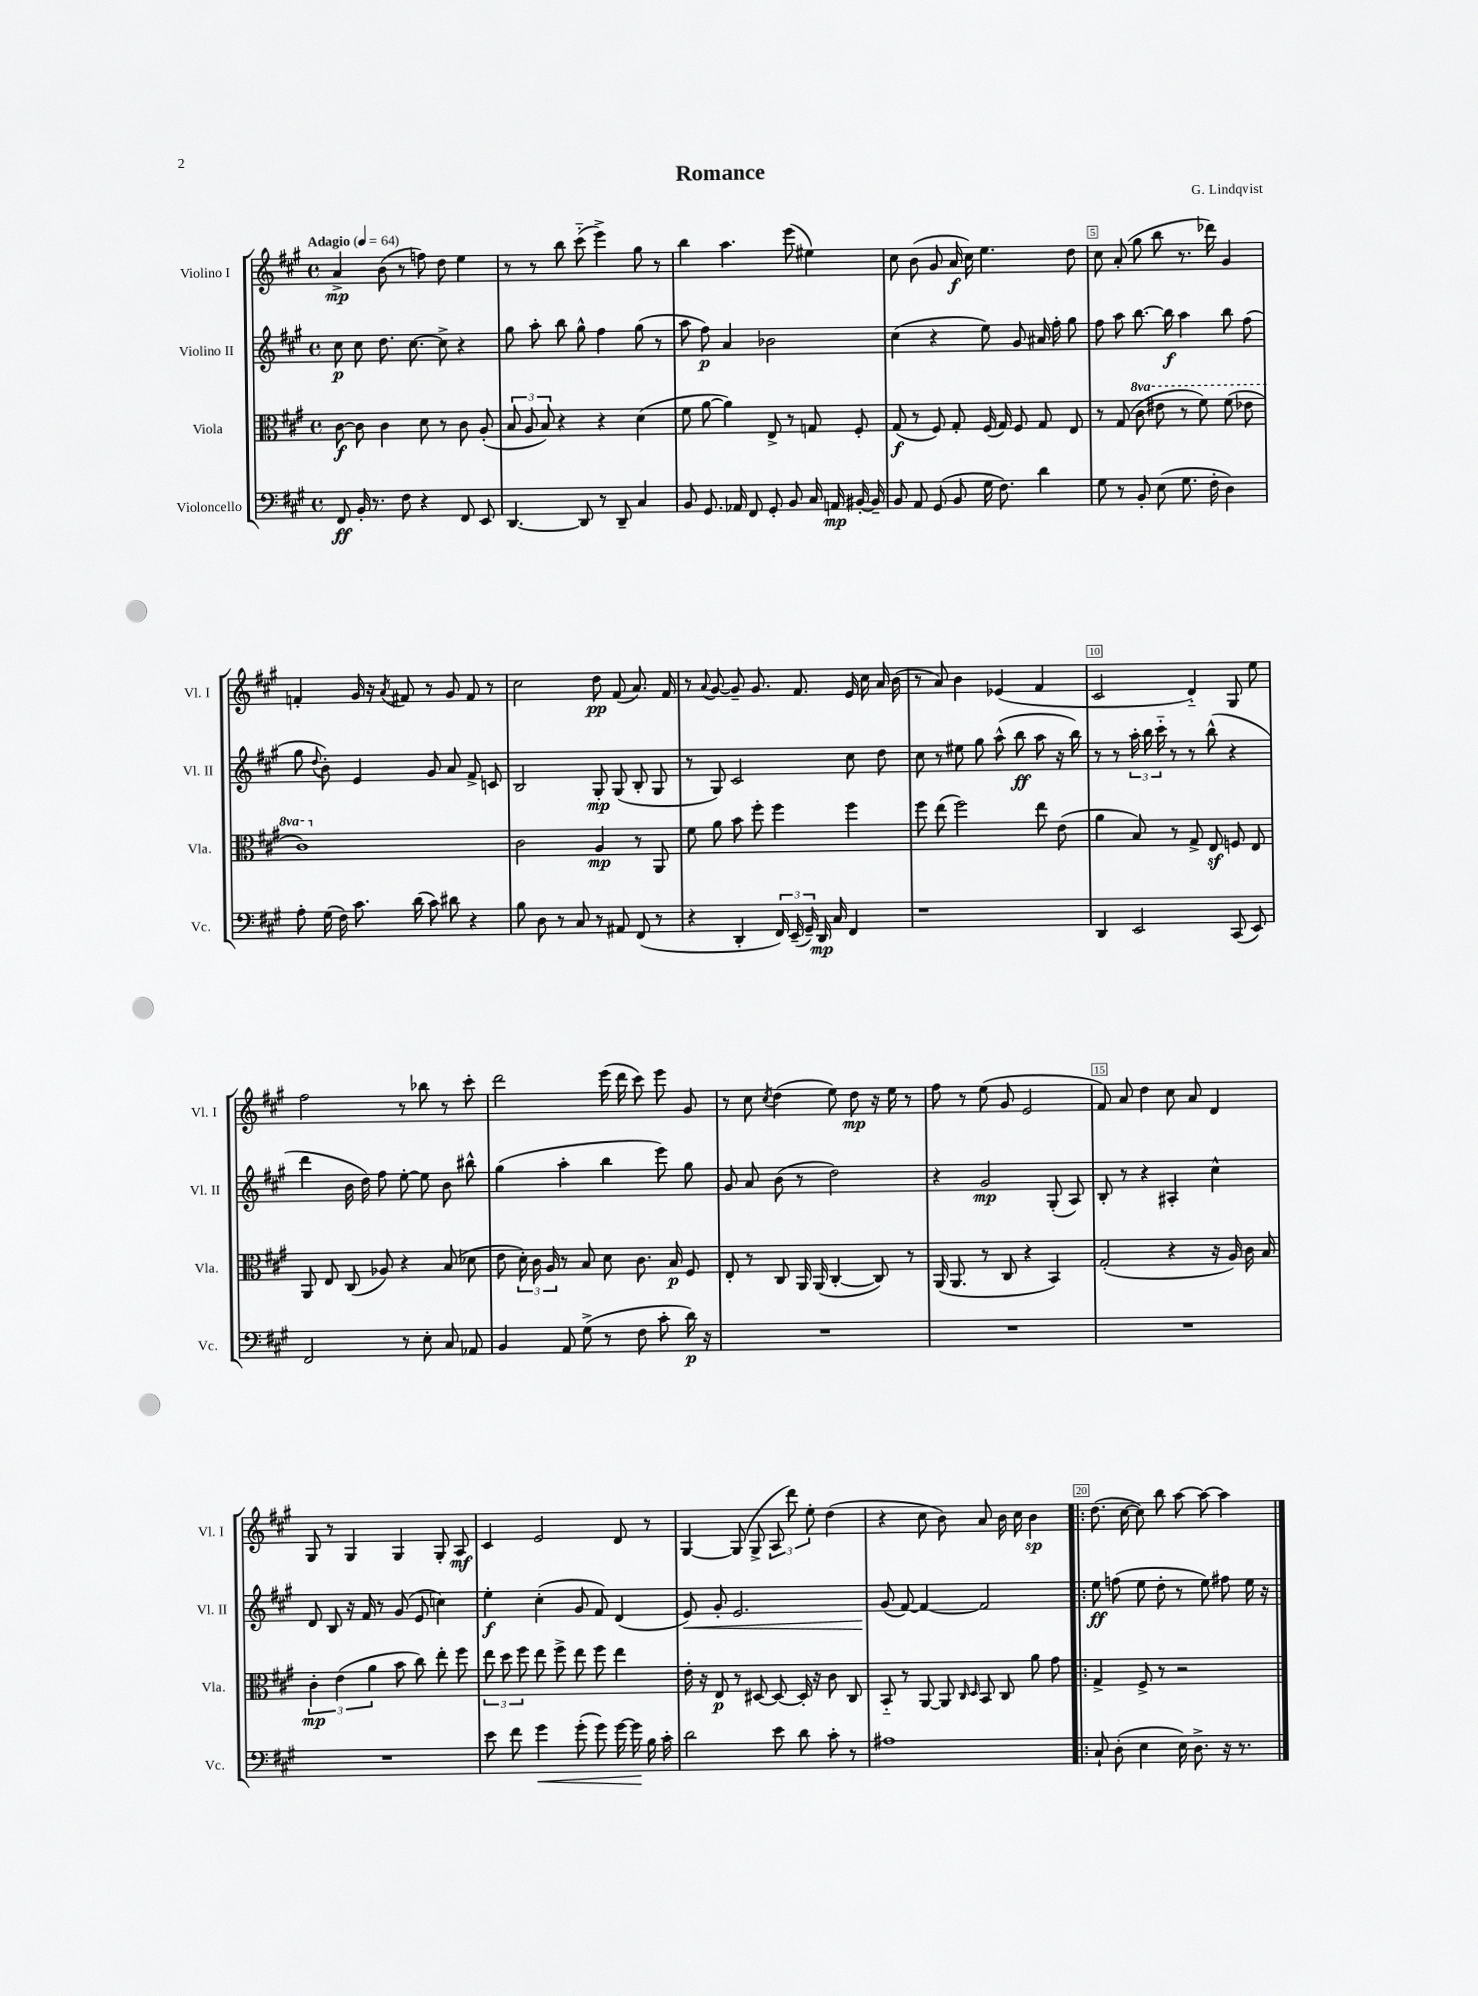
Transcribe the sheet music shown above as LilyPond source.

\header { title = "Romance" composer = "G. Lindqvist" }
<<
\new StaffGroup <<
\new Staff = "s0" \with { instrumentName = "Violino I" shortInstrumentName = "Vl. I" } {
    \clef treble \key a \major \defaultTimeSignature \time 4/4 \tempo "Adagio" 4 = 64
    \autoBeamOff a'4->\mp b'8( r8 f''8) d''8 e''4 |
    r8 r8 b''8 cis'''8-_( e'''4->) gis''8 r8 |
    b''4 a''4. e'''8( eis''4) |
    cis''8 b'8( gis'8 a'16\f cis''16) e''4. d''8 |
    cis''8 a'8-.( gis''8 b''8 r8. des'''16) gis'4 |
    f'4-. gis'16 r16 \acciaccatura { a'8 } fis'8 r8 gis'8 fis'8 r8 |
    cis''2 d''8\pp fis'8( a'8.) fis'16 |
    r8 \appoggiatura { a'8 } gis'8~ gis'8-- gis'8. fis'8. e'16 cis''16 a'16 b'16( |
    r8 a'8) b'4 ees'4( fis'4 |
    cis'2 d'4-_) gis8 e''8 |
    fis''2 r8 bes''8 r8 cis'''8-. |
    d'''2 e'''16( d'''16 cis'''8) e'''8 gis'8 |
    r8 cis''8 \acciaccatura { cis''8 } d''4( e''8) d''8\mp r16 e''16 r8 |
    fis''8 r8 e''8( gis'8 e'2 |
    fis'8) a'8 d''4 cis''8 a'8 d'4 |
    gis8 r8 gis4 gis4 gis8-. a8\mf |
    cis'4 e'2 d'8 r8 |
    gis4~ gis8( gis8-> \tuplet 3/2 { a8 d'''8) e''8-. } d''4( |
    r4 cis''8 b'8) a'8 b'16 cis''16 b'4\sp |
    \bar ".|:" d''8.( cis''16~ cis''8) b''8 a''8~ a''8~ a''4 \bar "|." |
}
\new Staff = "s1" \with { instrumentName = "Violino II" shortInstrumentName = "Vl. II" } {
    \clef treble \key a \major \defaultTimeSignature \time 4/4
    \autoBeamOff cis''8\p cis''8 d''8. cis''8.~ cis''8-> r4 |
    gis''8 a''8-. b''8 gis''8-^ fis''4 gis''8( r8 |
    a''8 fis''8\p) a'4 bes'2 |
    cis''4( r4 e''8) gis'8 ais'16 fis''16-. gis''8 |
    fis''8 a''8 b''8.~ b''16\f a''4 b''8 fis''8( |
    gis''8 \appoggiatura { d''8 } b'8-.) e'4 gis'8 a'8 fis'8-> c'8 |
    b2 gis8-.\mp gis8( b8-. gis8 |
    r8 gis8) cis'2 cis''8 d''8 |
    cis''8 r8 eis''8 gis''8 a''8-^( b''8\ff a''8 r16 b''16) |
    r8 r8 \tuplet 3/2 { a''16-. b''16 cis'''16-_ } r8 r8 b''8-^( r4 |
    d'''4 b'16 d''16) fis''8 e''8~-. e''8 b'8 bis''8-^ |
    gis''4( a''4-. b''4 e'''8) gis''8 |
    gis'8 a'8 b'8( r8 d''2) |
    r4 gis'2\mp gis8-.( a8) |
    b8-. r8 r4 ais4-. cis''4-^ |
    d'8 b8 r16 fis'16 r8 gis'8( e'8 c''4) |
    e''4-.\f cis''4-.( gis'8 fis'8) d'4( |
    e'8\<) gis'8-. e'2. |
    gis'8\!( fis'8~) fis'4~ fis'2 |
    \bar ".|:" e''8\ff f''8( e''8 d''8-. r8 e''8) fis''8 e''16 r16 \bar "|." |
}
\new Staff = "s2" \with { instrumentName = "Viola" shortInstrumentName = "Vla." } {
    \clef alto \key a \major \defaultTimeSignature \time 4/4 \set Staff.ottavationMarkups = #ottavation-simple-ordinals
    \autoBeamOff cis'8~\f cis'8 cis'4 d'8 r8 cis'8 a8-.( |
    \tuplet 3/2 { b8 a8 b8) } r4 r4 d'4( |
    fis'8 a'8~ a'4) e8-> r8 g8 fis8-. |
    gis8\f( r8 fis8) gis8-. fis16( gis16) fis8 gis8 e8 |
    r8 gis8( \ottava #1 cis''8 eis''8 r8 fis''8) fis''8( ees''8 |
    cis''1) \ottava #0 |
    cis'2 a4\mp r8 a,8 |
    fis'8 a'8 b'8 fis''8-. fis''4 fis''4 |
    fis''8 e''8( fis''2) e''8 e'8( |
    a'4 b8) r8 gis8-> e8\sf f8 e8 |
    a,8 e8 cis8( aes8) r4 b8( des'8 |
    e'8 \tuplet 3/2 { d'16-.) cis'16 a16 } r8 b8 d'8 cis'8. b16\p fis8 |
    e8-. r8 cis8 a,16 a,16( cis4~-. cis8) r8 |
    a,16( a,8. r8 cis8 r4 b,4) |
    gis2-.( r4 r16 a16) cis'16 b16 |
    \tuplet 3/2 { cis'4-.\mp e'4( a'4 } b'8 cis''8) e''8-. fis''8 |
    \tuplet 3/2 { e''8 d''8 fis''8 } e''8 fis''8-> e''8 fis''8 e''4 |
    e'16-. r16 e8\p r8 dis8~ dis8~ dis16-. r16 cis'8 cis8 |
    b,8-_ r8 a,8~ a,8 \grace { cis16 d16 } b,8 cis8 a'8 gis'8 |
    \bar ".|:" gis4-> fis8-> r8 r2 \bar "|." |
}
\new Staff = "s3" \with { instrumentName = "Violoncello" shortInstrumentName = "Vc." } {
    \clef bass \key a \major \defaultTimeSignature \time 4/4
    \autoBeamOff fis,8\ff b,16-. r8. fis8 r4 fis,8 e,8 |
    d,4.~ d,8 r8 d,8-- cis4 |
    b,8 gis,8. aes,16 fis,8 gis,8-. b,8 cis16 a,16\mp bis,16~-. bis,16-- |
    b,8 a,8 gis,8( b,8 gis16 fis8.) d'4 |
    gis8 r8 b,8-. e8( gis8. fis16-. d4) |
    a8-. gis16( fis16) cis'8. d'16( cis'8) dis'8 r4 |
    b8 d8 r8 cis8 r8 ais,8 fis,8( r8 |
    r4 d,4-. \tuplet 3/2 { fis,16) e,16--( gis,16--) } d,16\mp cis16 fis,4 |
    r1 |
    d,4 e,2 cis,8( e,8) |
    fis,2 r8 e8-. cis8 aes,8 |
    b,4 a,8 gis8->( r8 fis8 cis'8-. d'16\p) r16 |
    R1 |
    R1 |
    R1 |
    R1 |
    e'8 fis'8 gis'4\< gis'8-.( gis'8) gis'16~ gis'16\! b16 cis'16-. |
    d'2 e'8 d'8 cis'8-. r8 |
    ais1 |
    \bar ".|:" cis8-! d8-.( e4 e16) d8.-> r16 r8. \bar "|." |
}
>>
>>
\layout { \context { \Score \override BarNumber.break-visibility = ##(#f #t #t) barNumberVisibility = #(every-nth-bar-number-visible 5) \override BarNumber.stencil = #(make-stencil-boxer 0.1 0.3 ly:text-interface::print) } }
